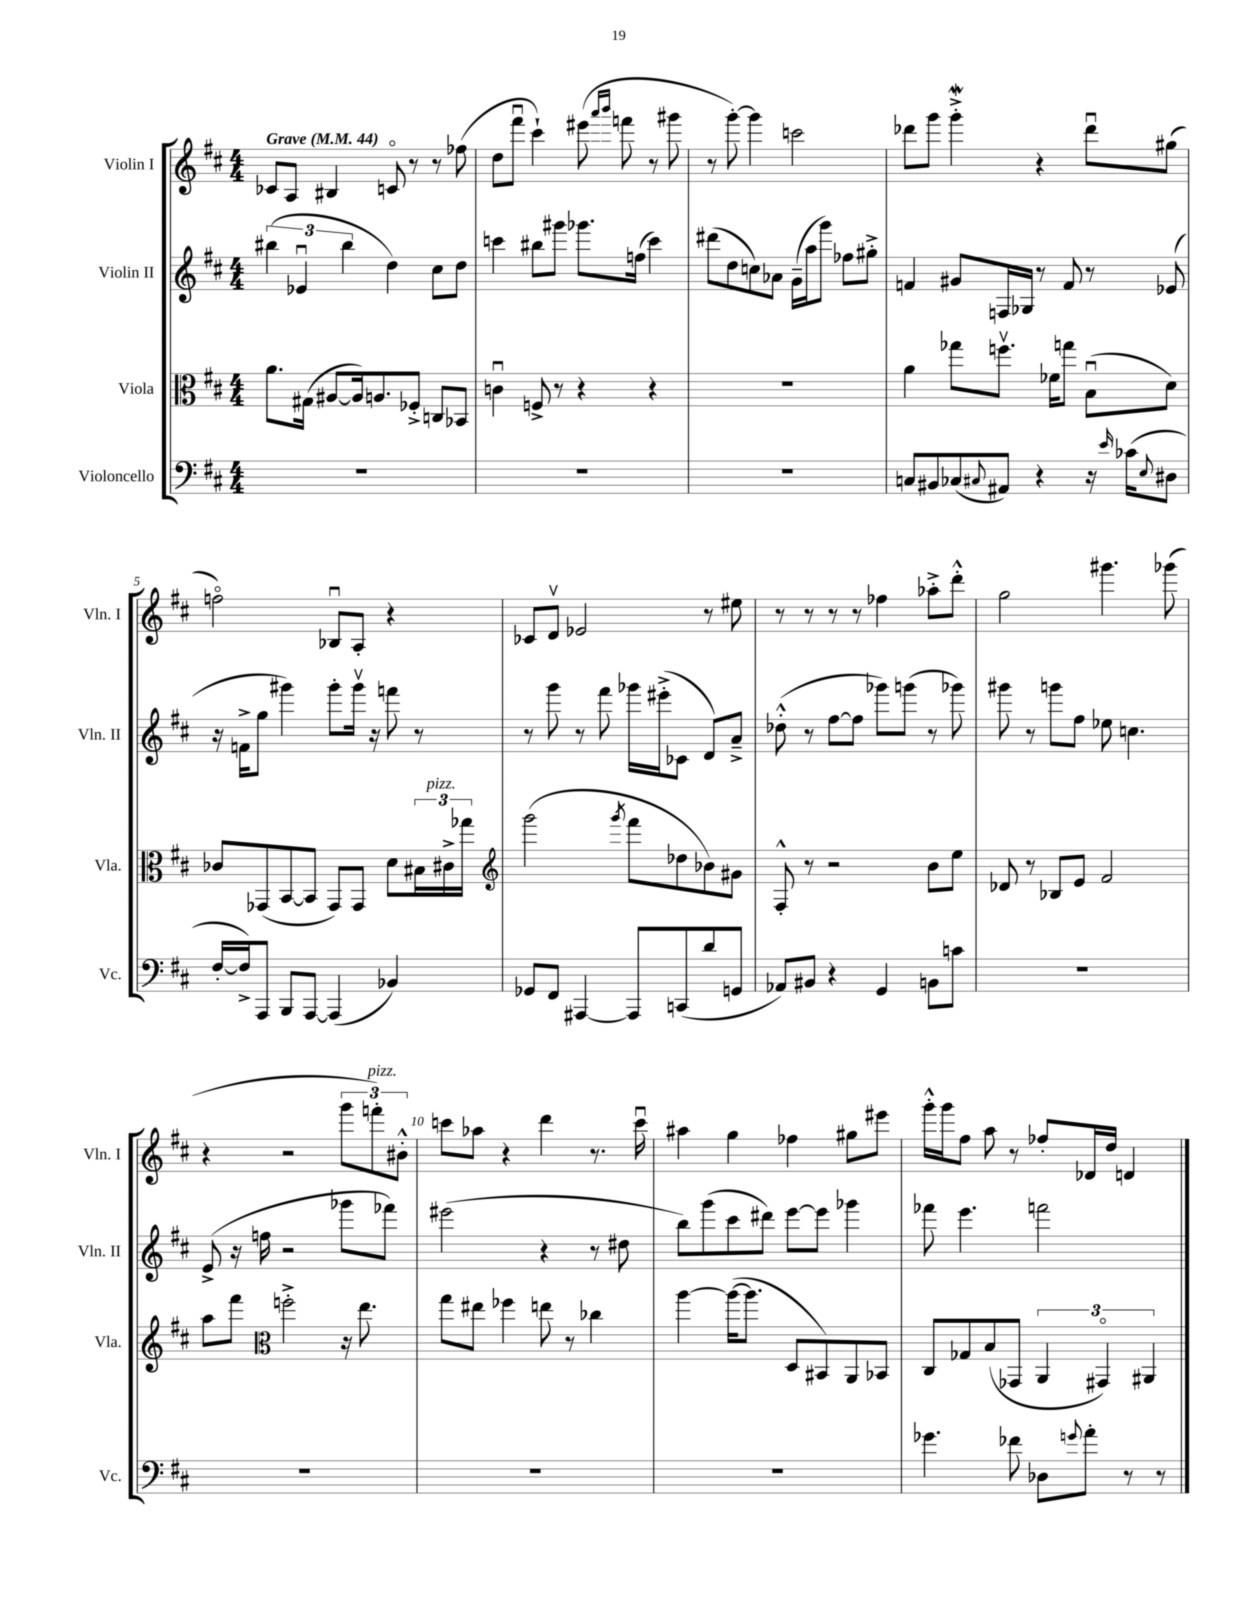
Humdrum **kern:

**kern	**kern	**kern	**kern
*staff4	*staff3	*staff2	*staff1
*clefF4	*clefC3	*clefG2	*clefG2
*k[f#c#]	*k[f#c#]	*k[f#c#]	*k[f#c#]
*M4/4	*M4/4	*M4/4	*M4/4
*MM44	*MM44	*MM44	*MM44
1r	8.a	(6bb#	8c-
.	.	.	8A
.	.	6e-u	.
.	(16G#	.	.
.	[8A#	.	4B#
.	.	6bb#	.
.	16A#])	.	.
.	8.A	.	.
.	.	4dd)	8co
.	8F-'^	.	8r
.	8C	8cc#	8r
.	8BB-	8dd	(8ff-
=	=	=	=
1r	4cu	4ccc	8dd
.	.	.	8fff#u
.	8F^	8bb#	4ccc#`)
.	8r	8ggg#	.
.	4r	8.ggg-	(8eee#
.	.	.	16qqaaa
.	.	.	16qqbbb
.	.	.	8fff
.	.	(16ff	.
.	4r	4ccc)	8r
.	.	.	8ggg#
=	=	=	=
1r	1r	(8ddd#	8r
.	.	8dd	[8ggg')
.	.	8cc)	4ggg]
.	.	8a-	.
.	.	(16g~	2ccc
.	.	16aa	.
.	.	8ggg)	.
.	.	8ff-	.
.	.	8gg#'^	.
=	=	=	=
8C	4a	4f	8ddd-
8BB#	.	.	8ggg
(8C-	8gg-	8g#	4ggg'^
8qqC#	.	.	.
8AA#)	8.ffv	16F	.
.	.	16G-	.
4r	.	8r	4r
.	16f-	.	.
.	8gg	8f	.
16r	(8Bu	8r	8ddd-u
16qqe	.	.	.
(16c-	.	.	.
8qqE	.	.	.
8D#	8d)	(8e-	(8gg#
=	=	=	=
[16F#'	8c-	16r	2ffo)
16F#^])	.	16f^	.
8AAA	(8GG-	8gg	.
8BBB	[8BB	4ggg#)	.
[8AAA	8BB]	.	.
(4AAA]	8GG-)	8ggg#'	8B-u
.	8GG-	16ggg#v	8A'
.	.	16r	.
4BB-)	8d	8fff	4r
.	24B#	8r	.
.	24c#^	.	.
.	24gg-	.	.
=	=	=	=
*	*clefG2	*	*
8GG-	(2ggg	8r	8c-
8FF#	.	8ggg	8dv
[4AAA#	.	8r	2e-
.	.	8fff#	.
.	8qggg	.	.
8AAA#]	8fff#	16ggg-	.
.	.	(16eee#'^	.
(8CC	8dd-	8c-	.
8d	8b-)	8d)	8r
8GG	8g#	8a~^	8ee#
=	=	=	=
8AA-)	8F#'^^	(8dd-'^^	8r
8BB#	8r	8r	8r
4r	2r	[8ff#	8r
.	.	8ff#]	8r
4GG	.	8ggg-)	4ff-
.	.	(8ggg	.
8BB	8b	8r	8aa-'^
8c	8ee	8ggg-)	8ddd'^^
=	=	=	=
1r	8d-	8ggg#	2gg
.	8r	8r	.
.	8B-	8ggg	.
.	8e	8ff#	.
.	2f#	8ee-	4.ggg#
.	.	4.cc	.
.	.	.	(8ggg-
=	=	=	=
1r	8aa	(8e^	4r
.	8fff#	16r	.
.	.	16ff	.
*	*clefC3	*	*
.	2ff'^	2r	2r
.	16r	8ggg-	12ggg
.	8.ee	.	.
.	.	.	12fff')
.	.	8fff-)	.
.	.	.	12b#'^^
=	=	=	=
1r	8gg	(2eee#	8ccc
.	8ee#	.	8aa-
.	4ff-	.	4r
.	8ee	4r	4ddd
.	8r	.	.
.	4cc-	8r	8.r
.	.	8dd#	.
.	.	.	16cccu
=	=	=	=
1r	[4aa	8bb)	4aa#
.	.	(8ggg	.
.	(16aa_	8ccc#	4gg
.	8.aa]	.	.
.	.	8ddd#)	.
.	8D	[8eee	4ff-
.	8BB#)	8eee]	.
.	8AA	4ggg-	8gg#
.	8BB-	.	8eee#
=	=	=	=
4.g-	8C#	8fff-	16ggg'^^
.	.	.	16ggg
.	8G-	4.eee	8ff#
.	(8B	.	8aa
8f-	8GG-	.	8r
8D-	6AA	2fff	8ff-'
8qqg	.	.	.
8a'	.	.	16d-
.	6GG#o)	.	.
.	.	.	16dd
8r	.	.	4d
.	6AA#	.	.
8r	.	.	.
==	==	==	==
*-	*-	*-	*-
